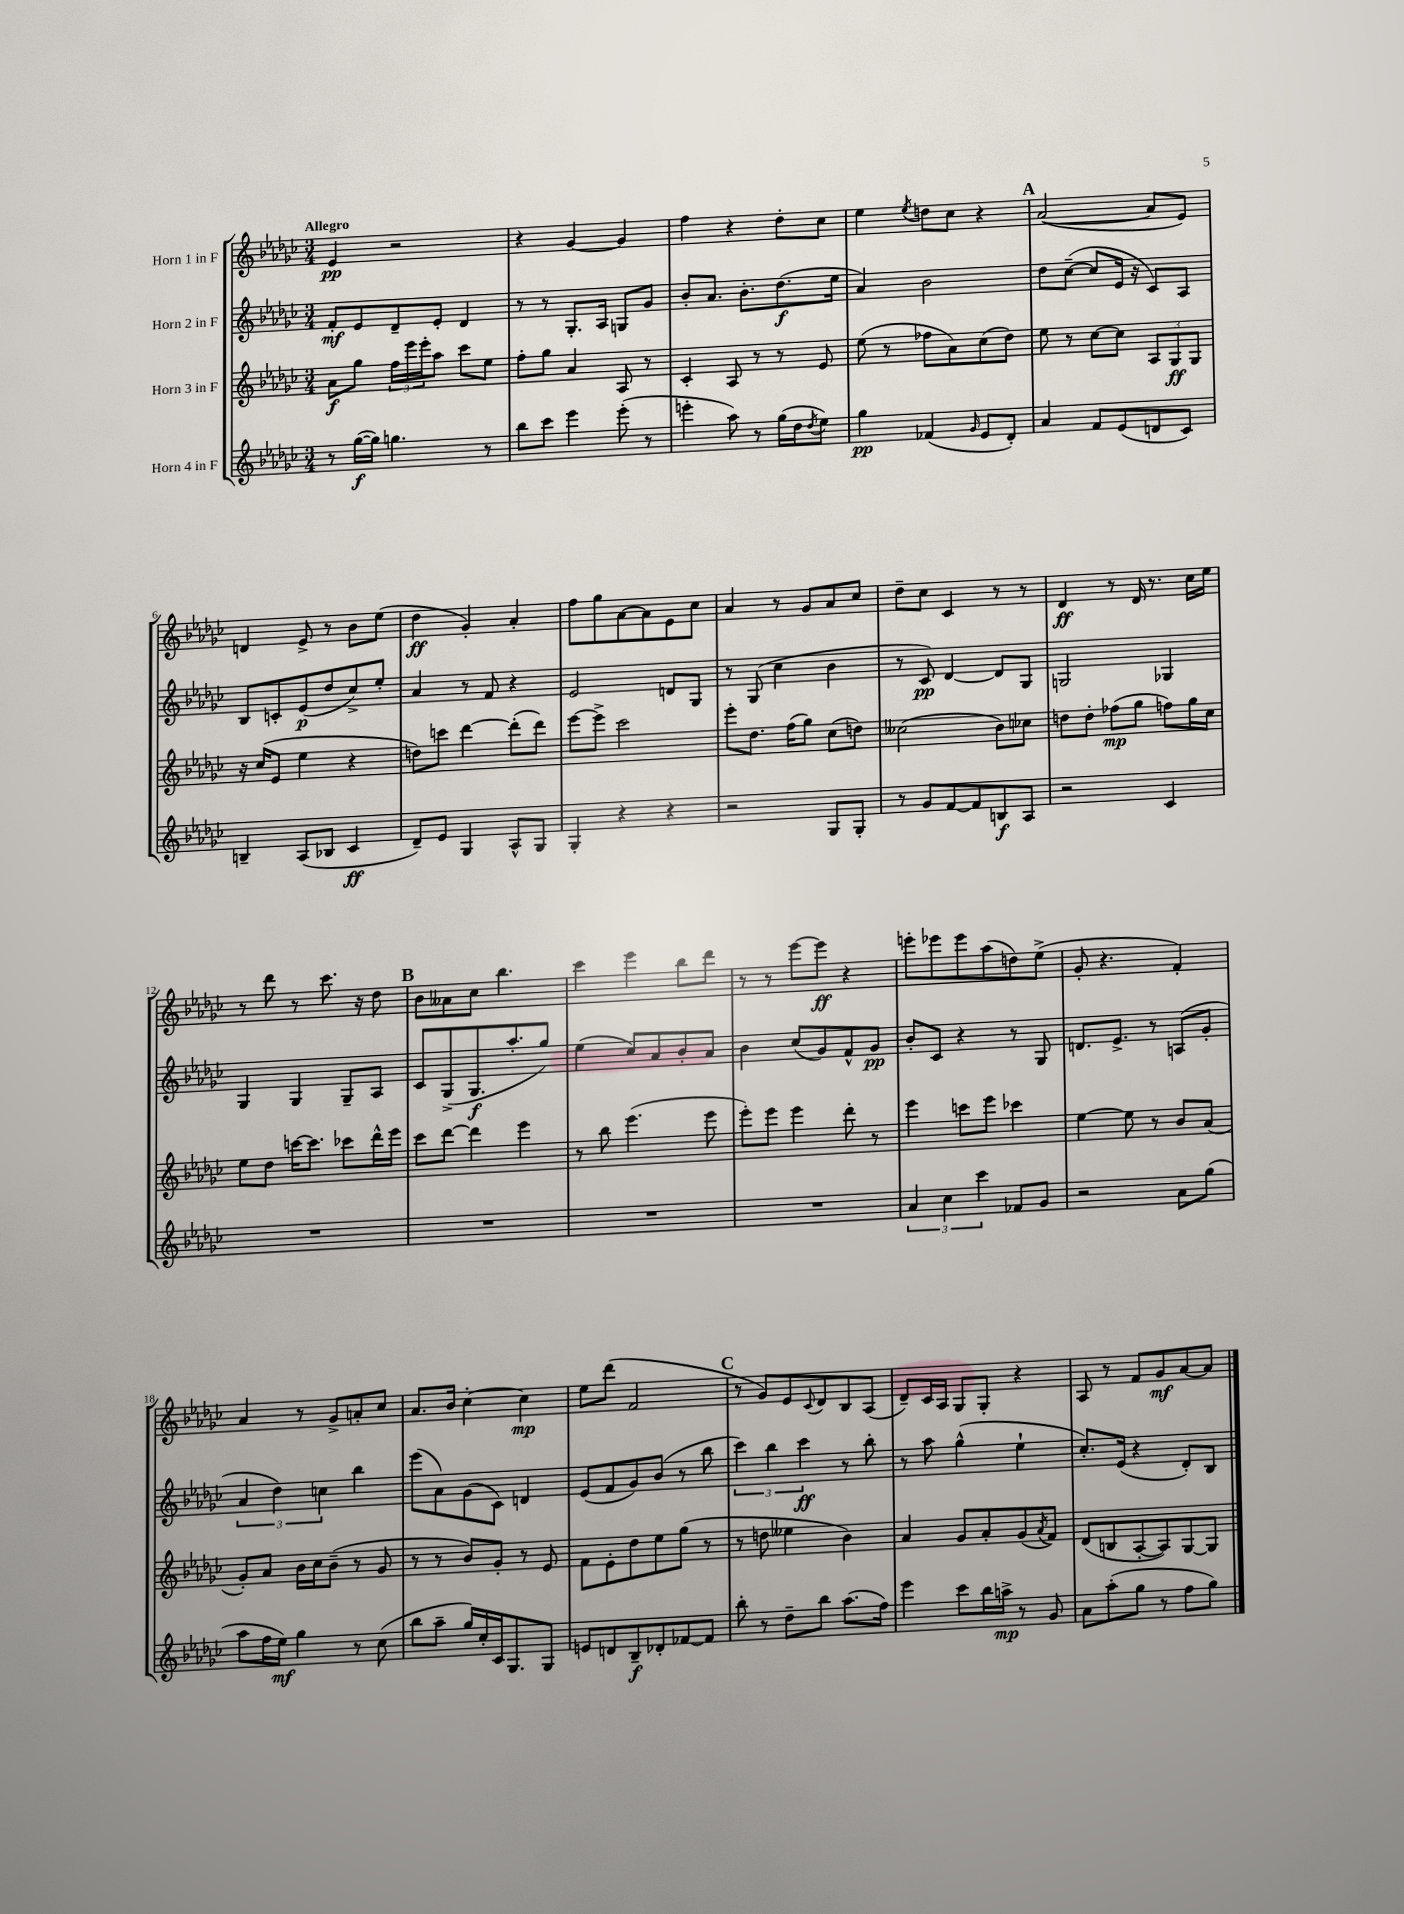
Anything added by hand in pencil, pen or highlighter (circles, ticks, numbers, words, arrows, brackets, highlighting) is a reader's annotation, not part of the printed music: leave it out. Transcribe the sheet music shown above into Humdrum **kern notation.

**kern	**kern	**kern	**kern
*staff4	*staff3	*staff2	*staff1
*clefG2	*clefG2	*clefG2	*clefG2
*k[b-e-a-d-g-c-]	*k[b-e-a-d-g-c-]	*k[b-e-a-d-g-c-]	*k[b-e-a-d-g-c-]
*M3/4	*M3/4	*M3/4	*M3/4
8r	8a-	8f'	4e-
([16gg-	8gg-	8e-	.
16gg-])	.	.	.
4.gg	24ff	8d-~	2r
.	24eee-	.	.
.	24eee-'	.	.
.	8aa-	8e-'	.
.	8ccc-	4d-	.
8r	8ee-	.	.
=	=	=	=
8bb-	8ff'	8r	4r
8ccc-	8gg-	8r	.
4eee-	4a-	8.G-'	[4g-
.	.	16A-	.
(8eee-'	8A-	8G	4g-]
8r	8r	8g-	.
=	=	=	=
4eee'	4c-'	8b-'	4ff
.	.	8.a-	.
8aa-)	8A-	.	4r
.	.	8.b-'	.
8r	8r	.	.
(16gg-	8r	(8.dd-	8dd-'
16dd-	.	.	.
8qdd-	.	.	.
8ee-)	8e-	.	8cc-
.	.	16ee-	.
=	=	=	=
4gg-	(8ee-	4a-)	4ee-
.	8r	.	.
.	.	.	8qee-
(4f-	8ff-	2b-	8dd
.	8a-)	.	8cc-
16qqg-	.	.	.
8e-	(8cc-	.	4r
8d-')	8dd-)	.	.
=	=	=	=
4a-	8ee-	8dd-	([2a-
.	8r	([8cc-~	.
8f	[8cc-	8cc-]	.
(8e-	8cc-]	16e-	.
.	.	16r	.
8d	12A-	8c-)	8a-]
.	12G-	.	.
8c-)	.	8A-	8e-)
.	12G-	.	.
=	=	=	=
4B~	16r	8B-	4d
.	(16cc-	.	.
.	8e-	8c'	.
(8A-	4ee-	(8e-	8e-^
8B-	.	8dd-	8r
4c-	4r	8cc-^)	8b-
.	.	8ee-'	(8ee-
=	=	=	=
8d-~)	8dd)	4a-	4dd-
8e-	8ccc	.	.
4G-	[4ddd-	8r	4g-')
.	.	8f	.
8A-^^	(8ddd-']	4r	4a-'
8G-	8ddd-)	.	.
=	=	=	=
4G-'	[8eee-	2e-	8ff
.	8eee-^]	.	8gg-
4r	2ccc-	.	[8a-
.	.	.	8a-]
4r	.	8d	8e-
.	.	8G-	8cc-
=	=	=	=
2r	8eee-'	8r	4a-
.	8.dd-	(8G-	.
.	.	4cc-	8r
.	(16ff	.	.
.	8gg-)	.	8g-
8G-	(8cc-	4b-	8a-
8G-'	8dd)	.	8cc-
=	=	=	=
8r	(2cc--	8r	8dd-~
8g-	.	8c-)	8cc-
[8f	.	[4d-	4c-
8f]	.	.	.
8B	8b-)	8d-]	8r
8A-	8cc-	8G-	8r
=	=	=	=
2r	8dd	2G	4d-
.	8dd'	.	.
.	(8ff-	.	8r
.	8gg-	.	16d-
.	.	.	8.r
4c-	8ff)	4G-	.
.	16gg-	.	16cc-
.	16cc-	.	16ee-
=	=	=	=
2.r	8ee-	4G-	8r
.	8dd-	.	8ddd-
.	[16ccc	4G-	8r
.	8.ccc]	.	.
.	.	.	8.ccc-
.	8ccc-	8G-~	.
.	.	.	16r
.	16ddd-^^	8A-	8dd-
.	16eee-	.	.
=	=	=	=
2.r	8ccc-	8c-	8b-
.	[8ddd-	(8G-^	8a--
.	4ddd-]	8.G-	8cc-
.	.	.	4.bb-
.	.	8.aa-'	.
.	4eee-	.	.
.	.	8gg-)	.
=	=	=	=
2.r	8r	(4ee-	4ccc-
.	8bb-	.	.
.	(4.eee-	8cc-)	4eee-
.	.	8a-	.
.	.	8b-'	8bb-
.	8eee-	8a-	8ddd-
=	=	=	=
2.r	8eee-')	4b-	8r
.	8eee-	.	8r
.	4eee-	(8cc-	[8eee-
.	.	8g-)	8eee-]
.	8ddd-'	8f^^	4r
.	8r	8g-	.
=	=	=	=
6a-	4eee-	8b-'	8eee'
.	.	8c-	8eee-
6cc-	.	.	.
.	8ccc	4r	8eee-
6ccc-	.	.	.
.	8eee-	.	(8aa-
8f-	4ccc-	8r	8dd)
8g-	.	8G-	(8ee-^
=	=	=	=
2r	[4ee-	8.d	8g-'
.	.	.	4.r
.	.	8.e-^	.
.	8ee-]	.	.
.	8r	8r	.
8a-	8b-	(8A	4f')
(8gg-	(8a-	8g-'	.
=	=	=	=
8aa-	8g-')	6a-	4a-
16ff	8a-	.	.
.	.	6dd-)	.
16ee-)	.	.	.
4gg-	16b-	.	8r
.	16cc-	.	.
.	.	6cc	.
.	(8b-~	.	8g-^
8r	8r	4bb-	8a'
(8cc-	8g-	.	8cc-
=	=	=	=
8bb-	8r	(8eee-	8.a-
8aa-~	8r	8a-)	.
.	.	.	16b-
16gg-)	8b-)	(8g-	[4cc-'
16cc-'	.	.	.
16c-	8g-'	8c-)	.
8.G-	.	.	.
.	8r	4d	4cc-]
8G-	8e-	.	.
=	=	=	=
8e	8f	(8e-	8ee-
8d	8e-'	8f	(8ddd-
8B-~	8dd-	8g-)	2f
8d-'	8ee-	(8b-	.
[8f-	(8gg-	8r	.
8f-]	8r	8bb-	.
=	=	=	=
8bb-'	8r	6ccc-)	8r
8r	8dd	.	8g-)
.	.	6bb-	.
8dd-~	4ee--	.	8e-
.	.	6ccc-	.
.	.	.	8qqc-
8bb-	.	.	8d-
(8.aa-	4b-)	8r	8B-
.	.	8bb-'	(8A-
16ff)	.	.	.
=	=	=	=
4eee-	4a-	8r	8d-~)
.	.	8aa-	16c-
.	.	.	16A-
8ccc-	8g-	(4gg-^^	8G-
16bb-	8a-'	.	8G-'
16aa^	.	.	.
8r	(8g-	4ee-`	4r
.	8qa-	.	.
8g-	8f)	.	.
=	=	=	=
8a-	(8d-	8.cc-')	8A-
(8aa-'	8B	.	8r
.	.	(16e-	.
8gg-	[8A-'	4r	8f
8r	8A-])	.	8g-
8ff	[8G-	8d-')	[8a-
8gg-)	8G-]	8B-	8a-]
==	==	==	==
*-	*-	*-	*-
